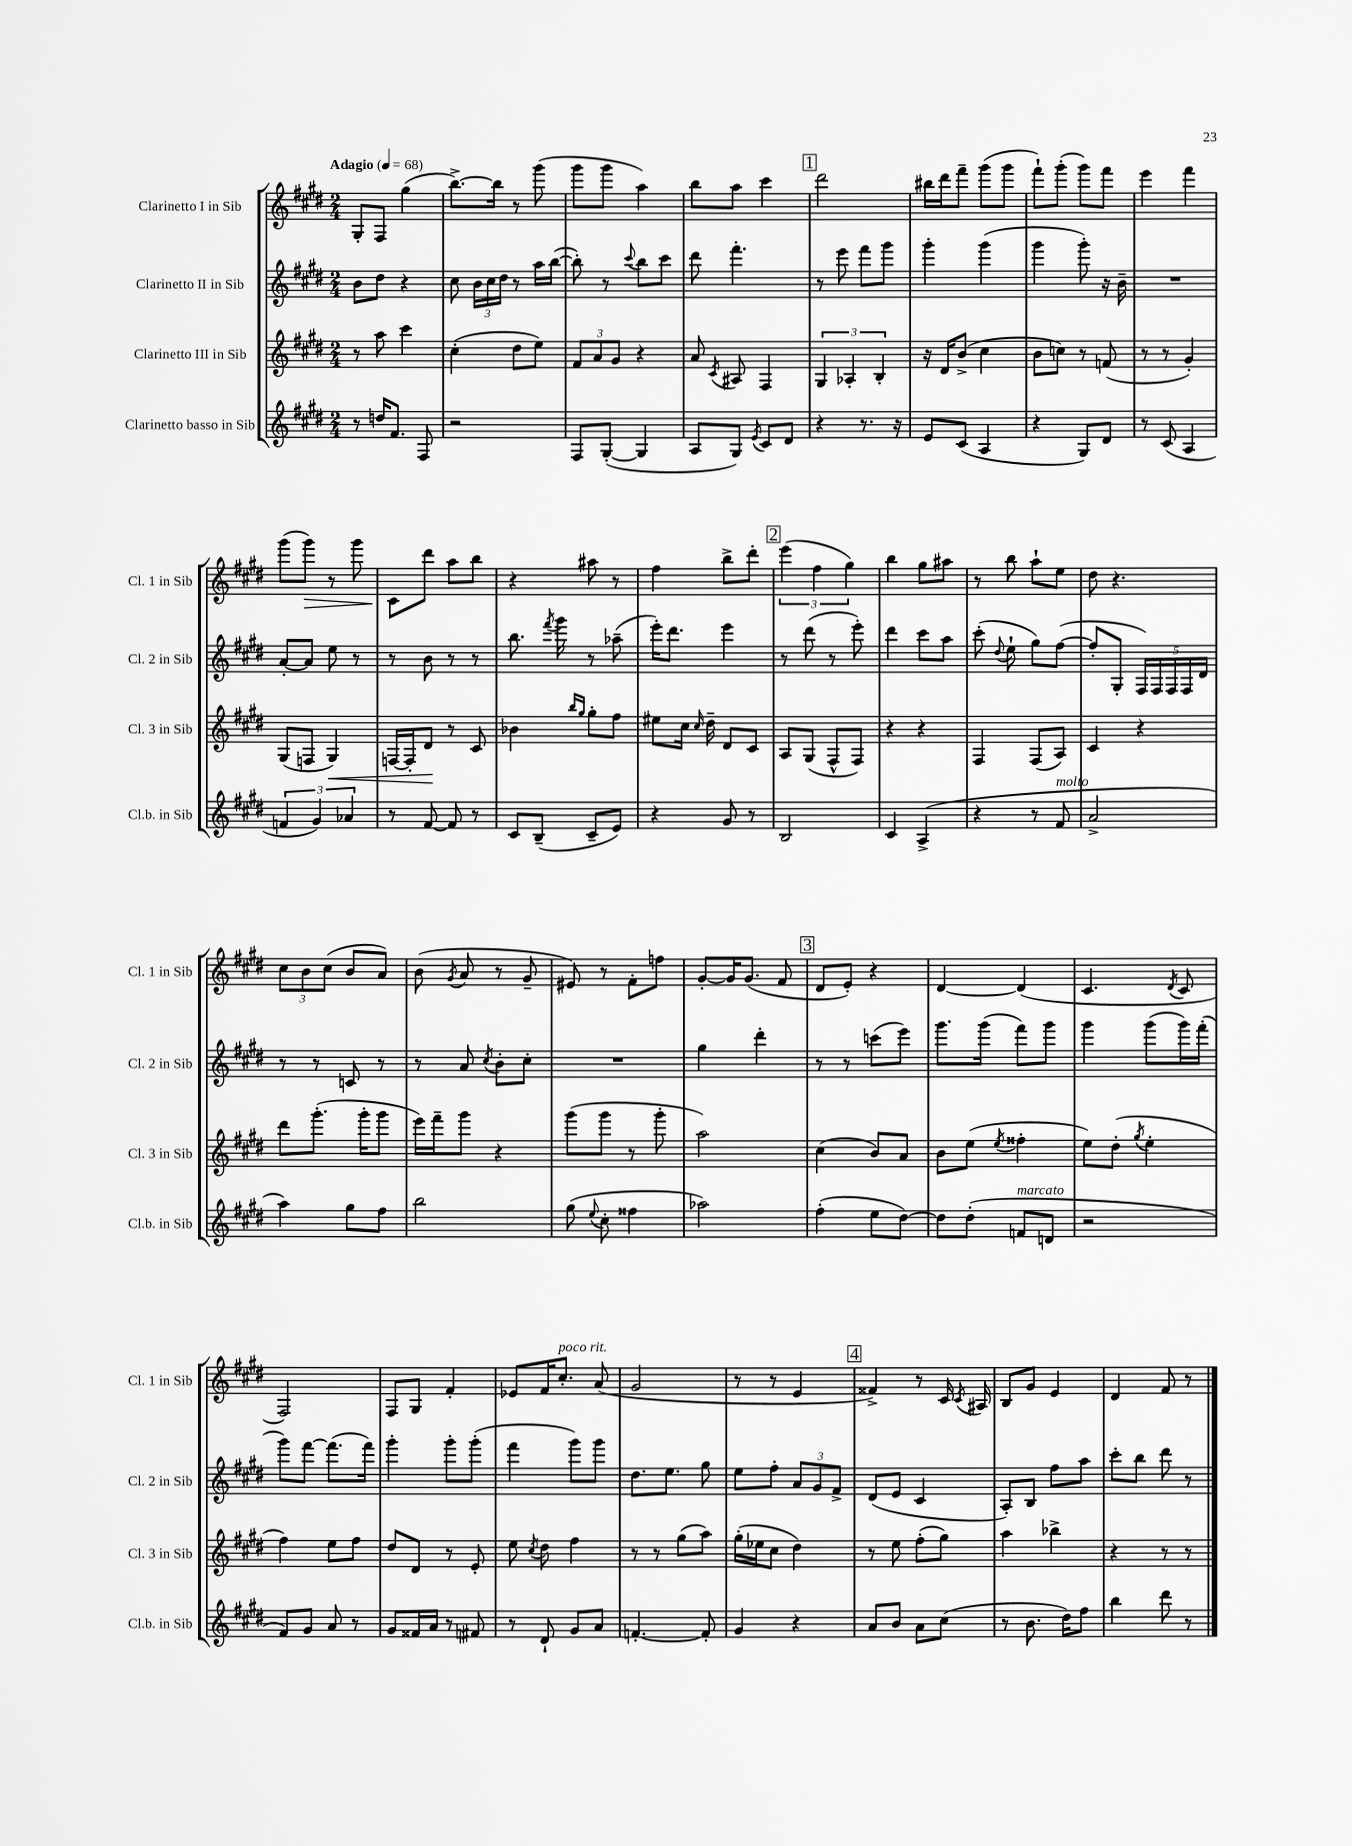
<<
\new StaffGroup <<
\new Staff = "s0" \with { instrumentName = "Clarinetto I in Sib" shortInstrumentName = "Cl. 1 in Sib" } {
    \clef treble \key e \major \numericTimeSignature \time 2/4 \tempo "Adagio" 4 = 68
    \autoBeamOff gis8[-. fis8] gis''4( |
    b''8.[~->) b''16] r8 gis'''8( |
    gis'''8[ gis'''8] a''4) |
    b''8[ a''8] cis'''4 |
    \mark \markup { \box "1" } dis'''2 |
    bis''16[ dis'''16 fis'''8]-- gis'''8[( gis'''8] |
    fis'''8[-!) gis'''8]-.( gis'''8[) fis'''8] |
    e'''4 fis'''4 |
    gis'''8[( gis'''8]\>) r8 gis'''8 |
    cis'8[\! dis'''8] a''8[ b''8] |
    r4 ais''8 r8 |
    fis''4 b''8[-> dis'''8]-. |
    \mark \markup { \box "2" } \tuplet 3/2 { e'''4( fis''4 gis''4) } |
    b''4 gis''8[ ais''8] |
    r8 b''8 a''8[-! e''8] |
    dis''8 r4. |
    \tuplet 3/2 { cis''8[ b'8 cis''8]( } b'8[ a'8]) |
    b'8( \acciaccatura { gis'8 } a'8 r8 gis'8-- |
    eis'8) r8 fis'8[-. f''8] |
    gis'8[~-. gis'16 gis'8.]( fis'8 |
    \mark \markup { \box "3" } dis'8[ e'8]-.) r4 |
    dis'4~ dis'4( |
    cis'4. \acciaccatura { dis'8 } cis'8 |
    fis2) |
    fis8[ gis8] fis'4-. |
    ees'8[ fis'16 cis''8.]-.^\markup { \italic "poco rit." } a'8( |
    gis'2 |
    r8 r8 e'4 |
    \mark \markup { \box "4" } fisis'4->) r8 cis'16 \acciaccatura { cis'8 } ais16 |
    b8[ gis'8] e'4 |
    dis'4 fis'8 r8 \bar "|." |
}
\new Staff = "s1" \with { instrumentName = "Clarinetto II in Sib" shortInstrumentName = "Cl. 2 in Sib" } {
    \clef treble \key e \major \numericTimeSignature \time 2/4
    \autoBeamOff b'8[ dis''8] r4 |
    cis''8 \tuplet 3/2 { b'16[ cis''16 dis''16] } r8 a''16[ b''16]~( |
    b''8-.) r8 \appoggiatura { cis'''8 } b''8[ cis'''8] |
    dis'''8 fis'''4.-. |
    \mark \markup { \box "1" } r8 e'''8 fis'''8[ gis'''8] |
    gis'''4-. gis'''4( |
    gis'''4 gis'''8-.) r16 b'16-- |
    R2 |
    a'8[~-. a'8] e''8 r8 |
    r8 b'8 r8 r8 |
    b''8. \acciaccatura { fis'''8 } gis'''16 r8 aes''8--( |
    e'''16[-.) dis'''8.] e'''4 |
    \mark \markup { \box "2" } r8 dis'''8( r8 e'''8-.) |
    dis'''4 cis'''8[ a''8] |
    cis'''8-.( \appoggiatura { dis''8 } e''8-! gis''8[) fis''8]~( |
    fis''8[-. gis8]-. \tuplet 5/4 { fis16[) fis16 fis16 fis16 dis'16] } |
    r8 r8 c'8 r8 |
    r8 a'8 \acciaccatura { cis''8 } b'8[-. cis''8]-. |
    R2 |
    gis''4 dis'''4-. |
    \mark \markup { \box "3" } r8 r8 c'''8[( e'''8]) |
    gis'''8.[ gis'''16]( fis'''8[) gis'''8] |
    gis'''4 gis'''8[( gis'''16) fis'''16]-.( |
    gis'''8[) fis'''8]~ fis'''8.[( fis'''16]) |
    gis'''4-. gis'''8[-. gis'''8]-.( |
    fis'''4 gis'''8[) gis'''8] |
    dis''8.[ e''8.] gis''8 |
    e''8[ fis''8]-. \tuplet 3/2 { a'8[ gis'8 fis'8]-> } |
    \mark \markup { \box "4" } dis'8[( e'8] cis'4 |
    a8[-.) b8] fis''8[ a''8] |
    cis'''8[-. b''8] dis'''8 r8 \bar "|." |
}
\new Staff = "s2" \with { instrumentName = "Clarinetto III in Sib" shortInstrumentName = "Cl. 3 in Sib" } {
    \clef treble \key e \major \numericTimeSignature \time 2/4
    \autoBeamOff r8 a''8 cis'''4 |
    cis''4-.( dis''8[ e''8]) |
    \tuplet 3/2 { fis'8[ a'8 gis'8] } r4 |
    a'8 \acciaccatura { cis'8 } ais8 fis4 |
    \mark \markup { \box "1" } \tuplet 3/2 { gis4 aes4-. b4-. } |
    r16 dis'16[ b'8]->( cis''4 |
    b'8[ c''8]) r8 f'8( |
    r8 r8 gis'4-.) |
    gis8[( f8] gis4\<) |
    f16[~ f16-. dis'8]\! r8 cis'8 |
    bes'4 \grace { b''16[ gis''16] } gis''8[-. fis''8] |
    eis''8[ cis''16] \grace { cis''16 } dis''16-- dis'8[ cis'8] |
    \mark \markup { \box "2" } a8[ gis8]( fis8[-^ fis8]) |
    r4 r4 |
    fis4 fis8[( a8]) |
    cis'4 r4 |
    dis'''8[ gis'''8.]-.( gis'''16[-. gis'''8] |
    e'''16[) fis'''16-- gis'''8] r4 |
    gis'''8[( gis'''8] r8 gis'''8-. |
    a''2) |
    \mark \markup { \box "3" } cis''4( b'8[) a'8] |
    b'8[ e''8]( \acciaccatura { e''8 } fisis''4-. |
    e''8[) dis''8]-.( \acciaccatura { gis''8 } e''4-. |
    fis''4) e''8[ fis''8] |
    dis''8[ dis'8] r8 e'8-. |
    e''8 \acciaccatura { cis''8 } dis''8 fis''4 |
    r8 r8 gis''8[( a''8]) |
    gis''16[-.( ees''16 cis''8] dis''4) |
    \mark \markup { \box "4" } r8 e''8 fis''8[-.( gis''8]) |
    a''4 bes''4-> |
    r4 r8 r8 \bar "|." |
}
\new Staff = "s3" \with { instrumentName = "Clarinetto basso in Sib" shortInstrumentName = "Cl.b. in Sib" } {
    \clef treble \key e \major \numericTimeSignature \time 2/4
    \autoBeamOff r8 d''16[ fis'8.] fis8 |
    r2 |
    fis8[ gis8]~-.( gis4 |
    a8[ gis8]) \acciaccatura { e'8 } cis'8[ dis'8] |
    \mark \markup { \box "1" } r4 r8. r16 |
    e'8[ cis'8]( a4 |
    r4 gis8[) dis'8] |
    r8 cis'8( a4 |
    \tuplet 3/2 { f'4 gis'4) aes'4 } |
    r8 fis'8~ fis'8 r8 |
    cis'8[ b8]--( cis'8[-- e'8]) |
    r4 gis'8 r8 |
    \mark \markup { \box "2" } b2 |
    cis'4 a4->( |
    r4 r8 fis'8^\markup { \italic "molto" } |
    a'2-> |
    a''4) gis''8[ fis''8] |
    b''2 |
    gis''8( \appoggiatura { e''8 } cis''8-. fisis''4 |
    aes''2) |
    \mark \markup { \box "3" } fis''4-.( e''8[ dis''8]~) |
    dis''8[ dis''8]-.( f'8[^\markup { \italic "marcato" } d'8] |
    r2 |
    fis'8[) gis'8] a'8 r8 |
    gis'8[ fisis'16 a'16] r8 fis'8 |
    r8 dis'8-! gis'8[ a'8] |
    f'4.~-. f'8-. |
    gis'4 r4 |
    \mark \markup { \box "4" } a'8[ b'8] a'8[ cis''8]( |
    r8 b'8. dis''16[) fis''8] |
    b''4 dis'''8 r8 \bar "|." |
}
>>
>>
\layout { \context { \Score \remove "Bar_number_engraver" } }
